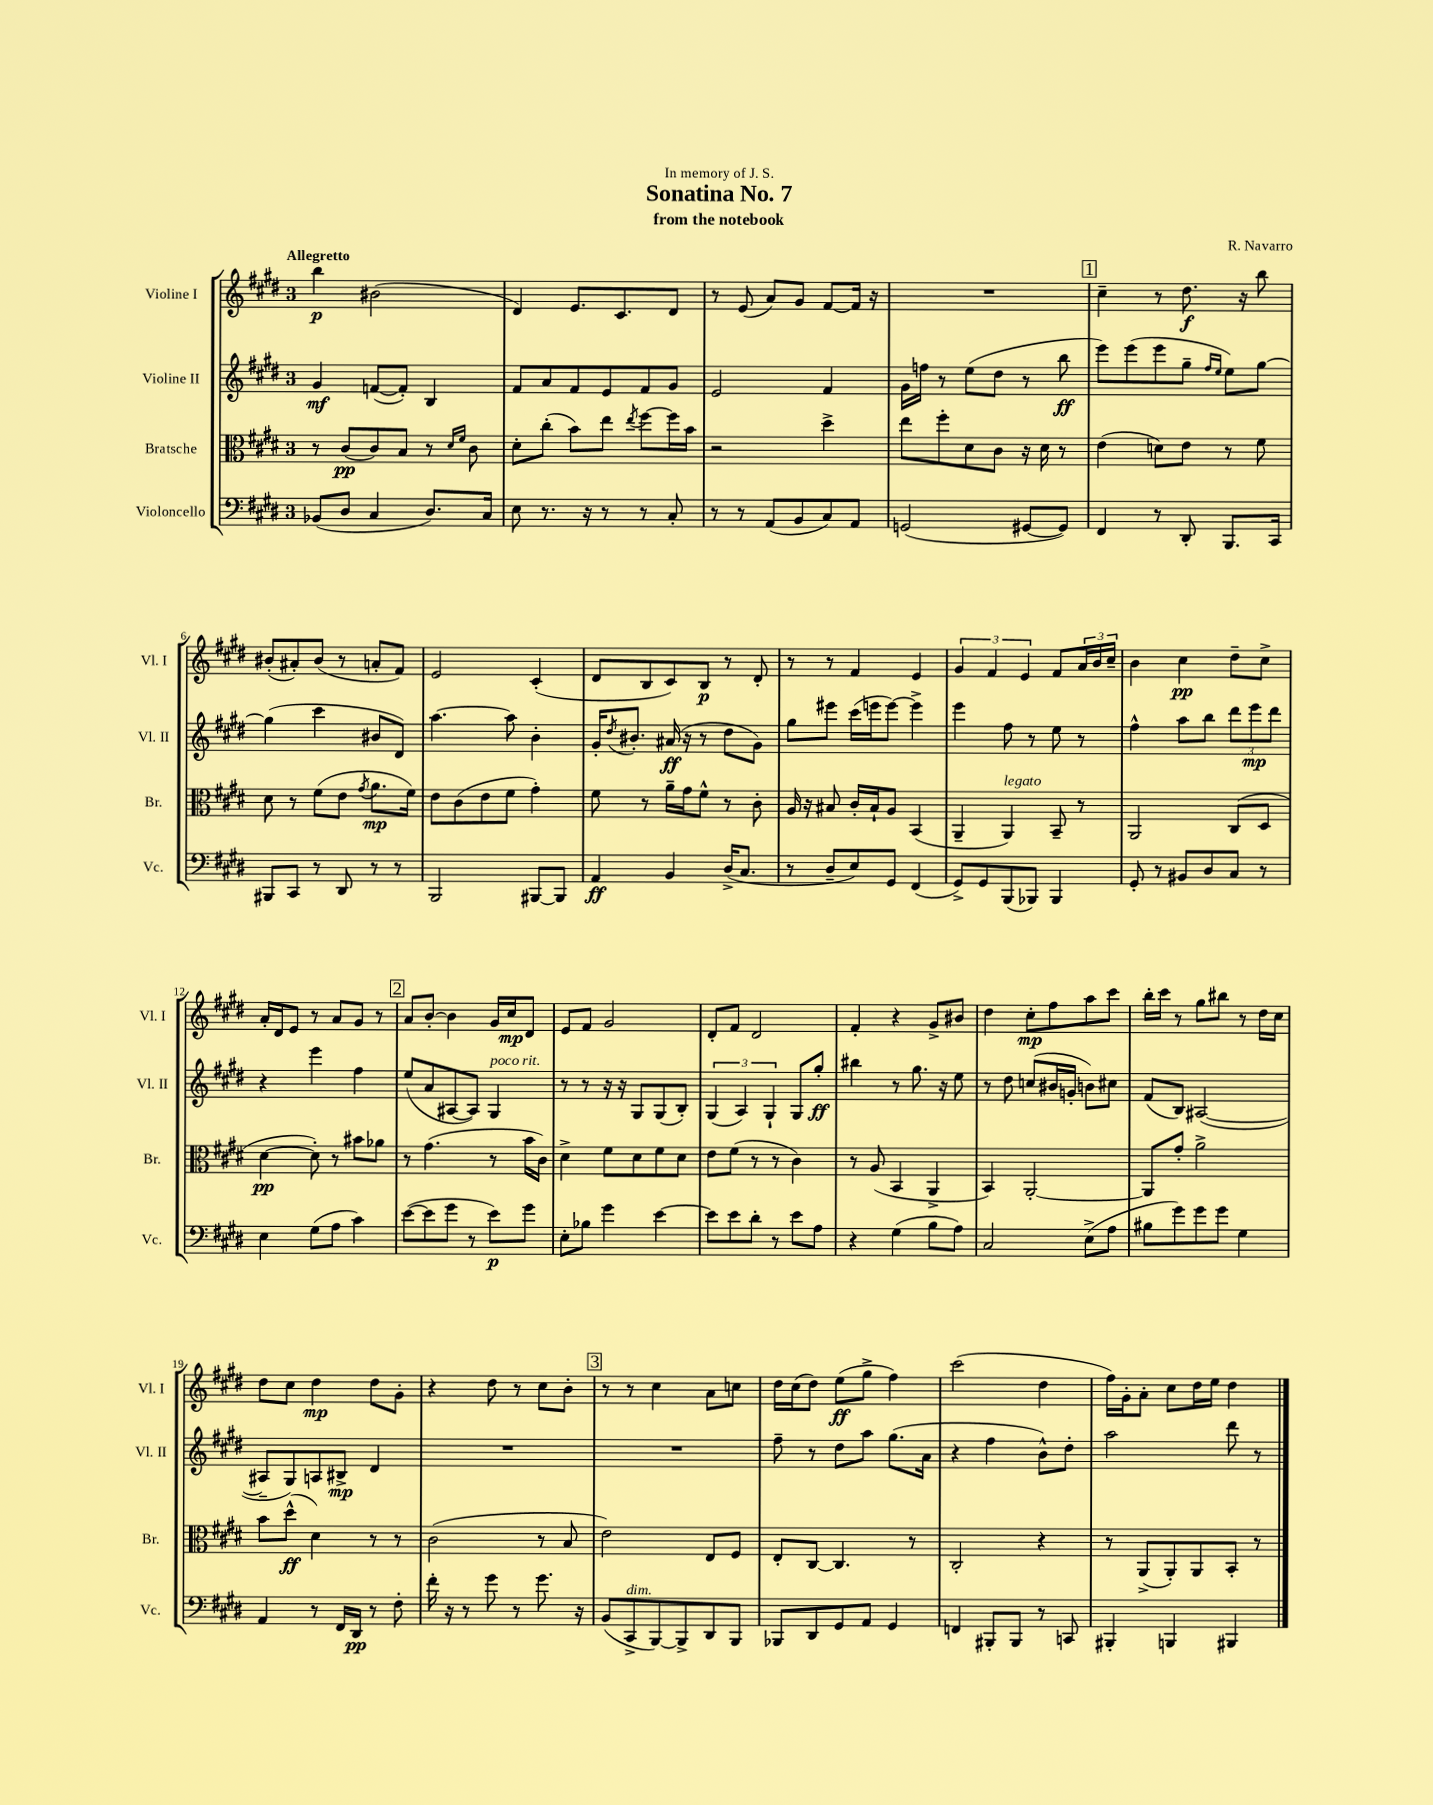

**kern	**dynam	**kern	**dynam	**kern	**dynam	**kern	**dynam
*part4	*part4	*part3	*part3	*part2	*part2	*part1	*part1
*staff4	*staff4	*staff3	*staff3	*staff2	*staff2	*staff1	*staff1
*I"Violoncello	*	*I"Bratsche	*	*I"Violine II	*	*I"Violine I	*
*I'Vc.	*	*I'Br.	*	*I'Vl. II	*	*I'Vl. I	*
*clefF4	*	*clefC3	*	*clefG2	*	*clefG2	*
*k[f#c#g#d#]	*	*k[f#c#g#d#]	*	*k[f#c#g#d#]	*	*k[f#c#g#d#]	*
*M3/4	*	*M3/4	*	*M3/4	*	*M3/4	*
=1	=1	=1	=1	=1	=1	=1	=1
!	!	!	!	!	!	!LO:TX:a:B:t=Allegretto	!
(8BB-X/L	.	8r	.	4g#/	mf	4bb\	p
8D#/J	.	(8c#/L	pp	.	.	.	.
4C#/	.	8c#/)	.	([8fn/L	.	(2b#X\	.
.	.	8B/J	.	8f'/J])	.	.	.
8.D#/L)	.	8r	.	4B/	.	.	.
.	.	16qqd#/LL	.	.	.	.	.
.	.	16qqf#/JJ	.	.	.	.	.
.	.	8c#\	.	.	.	.	.
16C#/Jk	.	.	.	.	.	.	.
=2	=2	=2	=2	=2	=2	=2	=2
8E\	.	8d#'\L	.	8f#/L	.	4d#/)	.
8.r	.	(8cc#'\J	.	8a/	.	.	.
.	.	8b\L)	.	8f#/	.	8.e/L	.
16r	.	.	.	.	.	.	.
8r	.	8ee\J	.	8e/	.	.	.
.	.	.	.	.	.	8.c#/	.
.	.	8qee/	.	.	.	.	.
8r	.	[8ff#\L	.	8f#/	.	.	.
8C#'/	.	16ff#\L]	.	8g#/J	.	8d#/J	.
.	.	16b\JJ	.	.	.	.	.
=3	=3	=3	=3	=3	=3	=3	=3
8r	.	2r	.	2e/	.	8r	.
8r	.	.	.	.	.	(8e/	.
(8AA/L	.	.	.	.	.	8a/L)	.
8BB/	.	.	.	.	.	8g#/J	.
8C#/)	.	4dd#^\	.	4f#/	.	[8f#/L	.
8AA/J	.	.	.	.	.	16f#/Jk]	.
.	.	.	.	.	.	16r	.
=4	=4	=4	=4	=4	=4	=4	=4
(2GGn/	.	8ee\L	.	16g#\LL	.	2.r	.
.	.	.	.	16ffn\JJ	.	.	.
.	.	8ff#'\	.	8r	.	.	.
.	.	8d#\	.	(8ee\L	.	.	.
.	.	8c#\J	.	8dd#\J	.	.	.
[8GG#X/L	.	16r	.	8r	.	.	.
.	.	16d#\	.	.	.	.	.
8GG#/J])	.	8r	.	8bb\	ff	.	.
!!LO:REH:place=s1:t=1
=5	=5	=5	=5	=5	=5	=5	=5
4FF#/	.	(4e\	.	8eee\L)	.	4cc#~\	.
.	.	.	.	(8eee\	.	.	.
8r	.	8dn\L)	.	8eee\	.	8r	.
8DD#'/	.	8e\J	.	8gg#~\J	.	8.dd#\	f
.	.	.	.	16qqff#/LL	.	.	.
.	.	.	.	16qqee/JJ	.	.	.
8.BBB/L	.	8r	.	8ee\L)	.	.	.
.	.	.	.	.	.	16r	.
.	.	8f#\	.	[8gg#\J	.	8bb\	.
16CC#/Jk	.	.	.	.	.	.	.
!!LO:LB:g=z
=6	=6	=6	=6	=6	=6	=6	=6
8BBB#X/L	.	8d#\	.	(4gg#\]	.	(8b#X'/L	.
8CC#/J	.	8r	.	.	.	8a#X'/)	.
8r	.	(8f#\L	.	4ccc#\	.	(8b#/J	.
8DD#/	.	8e\J	.	.	.	8r	.
.	.	8qg#/	.	.	.	.	.
8r	.	8.a\L	mp	8b#X/L	.	8an'/L	.
8r	.	.	.	8d#/J)	.	8f#/J)	.
.	.	16f#\Jk)	.	.	.	.	.
=7	=7	=7	=7	=7	=7	=7	=7
2BBB/	.	8e\L	.	[4.aa\	.	2e/	.
.	.	(8c#\	.	.	.	.	.
.	.	8e\	.	.	.	.	.
.	.	8f#\J	.	8aa\]	.	.	.
[8BBB#X/L	.	4g#'\)	.	4b'\	.	(4c#'/	.
8BBB#/J]	.	.	.	.	.	.	.
=8	=8	=8	=8	=8	=8	=8	=8
4AA/	ff	8f#\	.	16g#'/KL	.	8d#/L	.
.	.	.	.	8qdd#/	.	.	.
.	.	.	.	8.b#X'/J	.	.	.
.	.	8r	.	.	.	8B/	.
4BB/	.	16a~\LL	.	(16a#X/	ff	8c#/)	.
.	.	16g#\J	.	16r	.	.	.
.	.	8f#^^\J	.	8r	.	8B/J	p
(16D#^/KL	.	8r	.	8dd#\L	.	8r	.
8.C#/J	.	.	.	.	.	.	.
.	.	8c#'\	.	8g#\J)	.	8d#'/	.
=9	=9	=9	=9	=9	=9	=9	=9
8r	.	16A/	.	8gg#\L	.	8r	.
.	.	16r	.	.	.	.	.
8D#~/L	.	8B#X/	.	8eee#X\J	.	8r	.
8E/)	.	16c#'/LL	.	(16ccc#\LL	.	4f#/	.
.	.	16B#`/J	.	16eeen\J	.	.	.
8GG#/J	.	8A/J	.	[8eee\J)	.	.	.
(4FF#/	.	(4BB/	.	4eee^\]	.	4e/	.
=10	=10	=10	=10	=10	=10	=10	=10
8GG#^/L)	.	4AA~/	.	4eee\	.	6g#/	.
8GG#/	.	.	.	.	.	.	.
.	.	.	.	.	.	6f#/	.
!	!	!LO:TX:a:i:t=legato	!	!	!	!	!
(8BBB/	.	4AA/)	.	8ff#\	.	.	.
.	.	.	.	.	.	6e/	.
8BBB-X/J)	.	.	.	8r	.	.	.
4BBB-/	.	8BB~/	.	8ee\	.	8f#/L	.
.	.	8r	.	8r	.	24a/L	.
.	.	.	.	.	.	24b/	.
.	.	.	.	.	.	24cc#~/JJ	.
=11	=11	=11	=11	=11	=11	=11	=11
8GG#'/	.	2AA/	.	4ff#^^\	.	4b\	.
8r	.	.	.	.	.	.	.
8BB#X/L	.	.	.	8aa\L	.	4cc#\	pp
8D#/	.	.	.	8bb\J	.	.	.
8C#/J	.	(8C#/L	.	12ddd#\L	.	8dd#~\L	.
.	.	.	.	12eee\	mp	.	.
8r	.	8D#/J	.	.	.	8cc#^\J	.
.	.	.	.	12ddd#\J	.	.	.
!!LO:LB:g=z
=12	=12	=12	=12	=12	=12	=12	=12
4E\	.	[4d#\	pp	4r	.	16a'/LL	.
.	.	.	.	.	.	16d#/J	.
.	.	.	.	.	.	8e/J	.
(8G#\L	.	8d#'\])	.	4eee\	.	8r	.
8A\J	.	8r	.	.	.	8a/L	.
4c#\)	.	8b#X\L	.	4ff#\	.	8g#/J	.
.	.	8a-X\J	.	.	.	8r	.
!!LO:REH:place=s1:t=2
=13	=13	=13	=13	=13	=13	=13	=13
([8e\L	.	8r	.	(8ee/L	.	8a/L	.
8e\]	.	(4.g#\	.	8a/	.	[8b'/J	.
8g#\J	.	.	.	[8A#X/	.	4b\]	.
8r	.	.	.	8A#/J])	.	.	.
!	!	!	!	!LO:TX:a:i:t=poco rit.	!	!	!
8e\L)	p	8r	.	4G#/	.	16g#/LL	.
.	.	.	.	.	.	16cc#/J	mp
8g#\J	.	16b\LL	.	.	.	8d#/J	.
.	.	16c#\JJ)	.	.	.	.	.
=14	=14	=14	=14	=14	=14	=14	=14
8E'\L	.	4d#^\	.	8r	.	8e/L	.
8B-X\J	.	.	.	8r	.	8f#/J	.
4g#\	.	8f#\L	.	16r	.	2g#/	.
.	.	.	.	16r	.	.	.
.	.	8d#\	.	8G#/L	.	.	.
[4e\	.	8f#\	.	(8G#/	.	.	.
.	.	8d#\J	.	8B'/J)	.	.	.
=15	=15	=15	=15	=15	=15	=15	=15
8e\L]	.	8e\L	.	(6G#/	.	8d#'/L	.
8e\	.	(8f#\J	.	.	.	8f#/J	.
.	.	.	.	6A/)	.	.	.
8d#'\J	.	8r	.	.	.	2d#/	.
.	.	.	.	6G#`/	.	.	.
8r	.	8r	.	.	.	.	.
8e\L	.	4c#\)	.	8G#/L	.	.	.
8A\J	.	.	.	8gg#'/J	ff	.	.
=16	=16	=16	=16	=16	=16	=16	=16
4r	.	8r	.	4bb#X\	.	4f#'/	.
.	.	(8A/	.	.	.	.	.
(4G#\	.	4BB/	.	8r	.	4r	.
.	.	.	.	8.gg#\	.	.	.
8B\L	.	4AA^/	.	.	.	8g#^/L	.
.	.	.	.	16r	.	.	.
8A\J)	.	.	.	8ee\	.	8b#X/J	.
=17	=17	=17	=17	=17	=17	=17	=17
2C#/	.	4BB/)	.	8r	.	4dd#\	.
.	.	.	.	8dd#\	.	.	.
.	.	[2AA'/	.	(8ccn/L	.	8cc#'\L	mp
.	.	.	.	16b#X/L	.	8ff#\	.
.	.	.	.	16gn'/JJ	.	.	.
(8E^\L	.	.	.	8bn\L)	.	8aa\	.
8A\J	.	.	.	8cc#X\J	.	8ccc#\J	.
=18	=18	=18	=18	=18	=18	=18	=18
8B#X\L	.	8AA/L]	.	(8f#/L	.	16bb'\LL	.
.	.	.	.	.	.	16ccc#\JJ	.
8g#\)	.	8g#'/J	.	8B/J)	.	8r	.
8g#\	.	2a^\	.	([2A#X/	.	8gg#\L	.
8g#\J	.	.	.	.	.	8bb#X\J	.
4G#\	.	.	.	.	.	8r	.
.	.	.	.	.	.	16dd#\LL	.
.	.	.	.	.	.	16cc#\JJ	.
!!LO:LB:g=z
=19	=19	=19	=19	=19	=19	=19	=19
4AA/	.	8b\L	.	8A#X~/L]	.	8dd#\L	.
.	.	(8dd#^^\J	ff	8G#/)	.	8cc#\J	.
8r	.	4d#\)	.	8An/	.	4dd#\	mp
16FF#/LL	.	.	.	8B#X^/J	mp	.	.
16DD#/JJ	pp	.	.	.	.	.	.
8r	.	8r	.	4d#/	.	8dd#\L	.
8F#'\	.	8r	.	.	.	8g#'\J	.
=20	=20	=20	=20	=20	=20	=20	=20
16f#'\	.	(2c#\	.	2.r	.	4r	.
16r	.	.	.	.	.	.	.
8r	.	.	.	.	.	.	.
8g#\	.	.	.	.	.	8dd#\	.
8r	.	.	.	.	.	8r	.
8.g#\	.	8r	.	.	.	8cc#\L	.
.	.	8B/	.	.	.	8b'\J	.
16r	.	.	.	.	.	.	.
!!LO:REH:place=s1:t=3
=21	=21	=21	=21	=21	=21	=21	=21
(8BB/L	.	2e\)	.	2.r	.	8r	.
!LO:TX:a:i:t=dim.	!	!	!	!	!	!	!
8CC#^/	.	.	.	.	.	8r	.
[8BBB/)	.	.	.	.	.	4cc#\	.
8BBB^/]	.	.	.	.	.	.	.
8DD#/	.	8E/L	.	.	.	8a\L	.
8BBB/J	.	8F#/J	.	.	.	8ccn\J	.
=22	=22	=22	=22	=22	=22	=22	=22
8BBB-X/L	.	8E'/L	.	8ff#~\	.	16dd#\LL	.
.	.	.	.	.	.	(16cc#\J	.
8DD#/	.	[8C#/J	.	8r	.	8dd#\J)	.
8GG#/	.	4.C#/]	.	8dd#\L	.	(8ee\L	ff
8AA/J	.	.	.	8aa\J	.	8gg#^\J	.
4GG#/	.	.	.	(8.gg#\L	.	4ff#\)	.
.	.	8r	.	.	.	.	.
.	.	.	.	16a\Jk	.	.	.
=23	=23	=23	=23	=23	=23	=23	=23
4FFn/	.	2C#'/	.	4r	.	(2ccc#\	.
8BBB#X'/L	.	.	.	4ff#\	.	.	.
8BBB#/J	.	.	.	.	.	.	.
8r	.	4r	.	8b^^\L)	.	4dd#\	.
8CCn/	.	.	.	8dd#'\J	.	.	.
=24	=24	=24	=24	=24	=24	=24	=24
4BBB#X'/	.	8r	.	2aa\	.	16ff#\LL)	.
.	.	.	.	.	.	16g#'\J	.
.	.	(8AA^/L	.	.	.	8a'\J	.
4BBBn/	.	8AA'/)	.	.	.	8cc#\L	.
.	.	8AA/	.	.	.	16dd#\L	.
.	.	.	.	.	.	16ee\JJ	.
4BBB#X/	.	8BB'/J	.	8ddd#\	.	4dd#\	.
.	.	8r	.	8r	.	.	.
==	==	==	==	==	==	==	==
*-	*-	*-	*-	*-	*-	*-	*-
